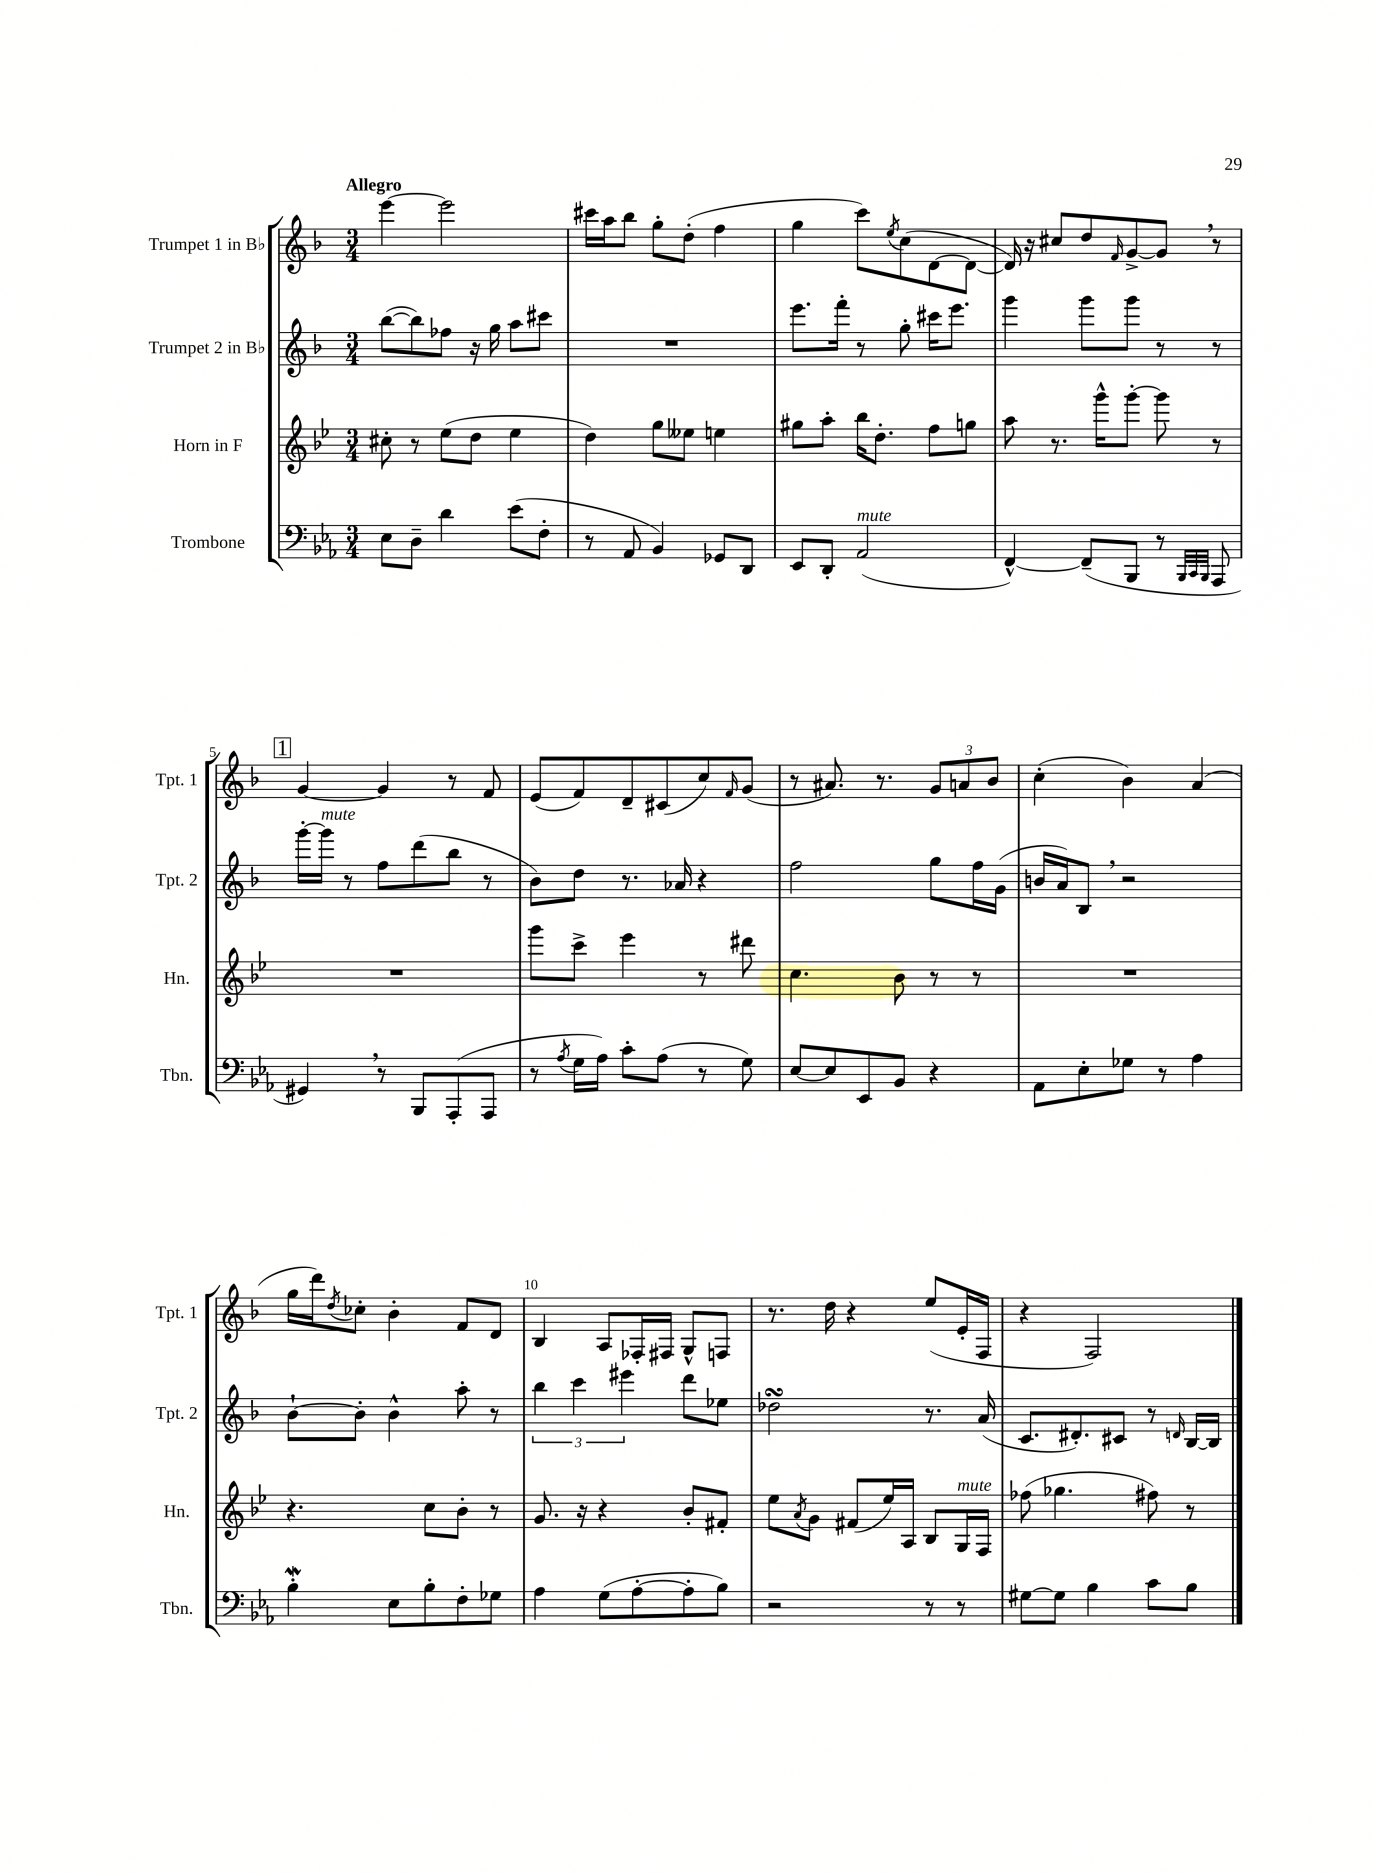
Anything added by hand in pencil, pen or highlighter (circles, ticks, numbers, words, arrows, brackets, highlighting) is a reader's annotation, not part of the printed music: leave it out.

**kern	**kern	**kern	**kern
*part4	*part3	*part2	*part1
*staff4	*staff3	*staff2	*staff1
*I"Trombone	*I"Horn in F	*I"Trumpet 2 in B♭	*I"Trumpet 1 in B♭
*I'Tbn.	*I'Hn.	*I'Tpt. 2	*I'Tpt. 1
*clefF4	*clefG2	*clefG2	*clefG2
*k[b-e-a-]	*k[b-e-]	*k[b-]	*k[b-]
*M3/4	*M3/4	*M3/4	*M3/4
=1	=1	=1	=1
!	!	!	!LO:TX:a:B:t=Allegro
8E-\L	8cc#X'\	([8bb-\L	[4eee\
8D~\J	8r	8bb-\])	.
4d\	(8ee-\L	8ff-X\J	2eee\]
.	8dd\J	16r	.
.	.	16gg\	.
(8e-\L	4ee-\	8aa\L	.
8F'\J	.	8ccc#X\J	.
=2	=2	=2	=2
8r	4dd\)	2.r	16ccc#X\LL
.	.	.	16aa\J
8AA-/	.	.	8bb-\J
4BB-/)	8gg\L	.	8gg'\L
.	8ee--X\J	.	(8dd'\J
8GG-X/L	4een\	.	4ff\
8DD/J	.	.	.
=3	=3	=3	=3
8EE-/L	8gg#X\L	8.eee\L	4gg\
8DD'/J	8aa'\J	.	.
.	.	16fff'\Jk	.
!LO:TX:a:i:t=mute	!	!	!
(2AA-/	16bb-\KL	8r	8ccc\L)
.	8.dd'\J	.	.
.	.	.	8qee/
.	.	8gg'\	(8cc\
.	8ff\L	16ccc#X\KL	[8d\
.	.	8.eee\J	.
.	8ggn\J	.	8d\J_
=4	=4	=4	=4
[4FF^^/)	8aa\	4ggg\	16d/])
.	.	.	16r
.	8.r	.	8cc#X/L
(8FF~/L]	.	8ggg\L	8dd/
.	16ggg^^\KL	.	.
.	.	.	16qqf/
8BBB-/J	[8ggg'\J	8ggg\J	[8g^/
8r	8ggg\]	8r	8g,/J]
32qqBBB-/LLL	.	.	.
32qqCC/	.	.	.
32qqBBB-/JJJ	.	.	.
8AAA-/	8r	8r	8r
!!LO:LB:g=z
!!LO:REH:place=s1:t=1
=5	=5	=5	=5
4GG#X,/)	2.r	[16ggg'\LL	[4g/
!	!	!LO:TX:a:i:t=mute	!
.	.	16ggg\JJ]	.
.	.	8r	.
8r	.	8ff\L	4g/]
8BBB-/L	.	(8ddd\	.
(8AAA-'/	.	8bb-\J	8r
8AAA-/J	.	8r	8f/
=6	=6	=6	=6
8r	8ggg\L	8b-\L)	(8e/L
8qA-/	.	.	.
16G\LL	8ccc^\J	8dd\J	8f/)
16A-\JJ)	.	.	.
8c'\L	4eee-\	8.r	8d~/
(8A-\J	.	.	(8c#X/
.	.	16a-X/	.
8r	8r	4r	8cc/)
.	.	.	16qqf/
8G\)	8ddd#X\	.	(8g/J
=7	=7	=7	=7
[8E-/L	4.cc\	2ff\	8r
8E-/]	.	.	8.a#X/)
8EE-/	.	.	.
.	.	.	8.r
8BB-/J	8b-\	.	.
4r	8r	8gg\L	12g/L
.	.	.	12an/
.	8r	16ff\L	.
.	.	.	12b-/J
.	.	(16g\JJ	.
=8	=8	=8	=8
8AA-\L	2.r	16bn/LL	(4cc'\
.	.	16a/J)	.
8E-'\	.	8B-,/J	.
8G-X\J	.	2r	4b-\)
8r	.	.	.
4A-\	.	.	(4a/
!!LO:LB:g=z
=9	=9	=9	=9
4B-W'\	4.r	[8b-`\L	16gg\LL
.	.	.	16ddd\J)
.	.	.	8qdd/
.	.	8b-'\J]	8cc-X'\J
8E-\L	.	4b-^^\	4b-'\
8B-'\	8cc\L	.	.
8F'\	8b-'\J	8aa'\	8f/L
8G-X\J	8r	8r	8d/J
=10	=10	=10	=10
4A-\	8.g/	6bb-\	4B-/
.	.	6ccc\	.
.	16r	.	.
(8G\L	4r	.	8A/L
.	.	6eee#X\	.
[8A-'\	.	.	16F-X'/L
.	.	.	16F#X/JJ
8A-'\]	8b-'/L	8ddd\L	8G^^/L
8B-\J)	8f#X'/J	8ee-X\J	8Fn/J
=11	=11	=11	=11
2r	8ee-\L	2dd-XsSSs\	8.r
.	8qa/	.	.
.	8g\J	.	.
.	.	.	16dd\
.	(8f#X/L	.	4r
.	16ee-/L)	.	.
.	16A/JJ	.	.
8r	8B-/L	8.r	(8ee/L
!	!LO:TX:a:i:t=mute	!	!
8r	16G/L	.	16e'/L
.	16F/JJ	(16a/	16F/JJ
=12	=12	=12	=12
[8G#X\L	(8ff-X\	8.c/L	4r
8G#\J]	4.gg-X\	.	.
.	.	8.d#X'/)	.
4B-\	.	.	2F/)
.	.	8c#X/J	.
8c\L	8ff#X\)	8r	.
.	.	16qqdn/	.
8B-\J	8r	[16B-/LL	.
.	.	16B-/JJ]	.
==	==	==	==
*-	*-	*-	*-
